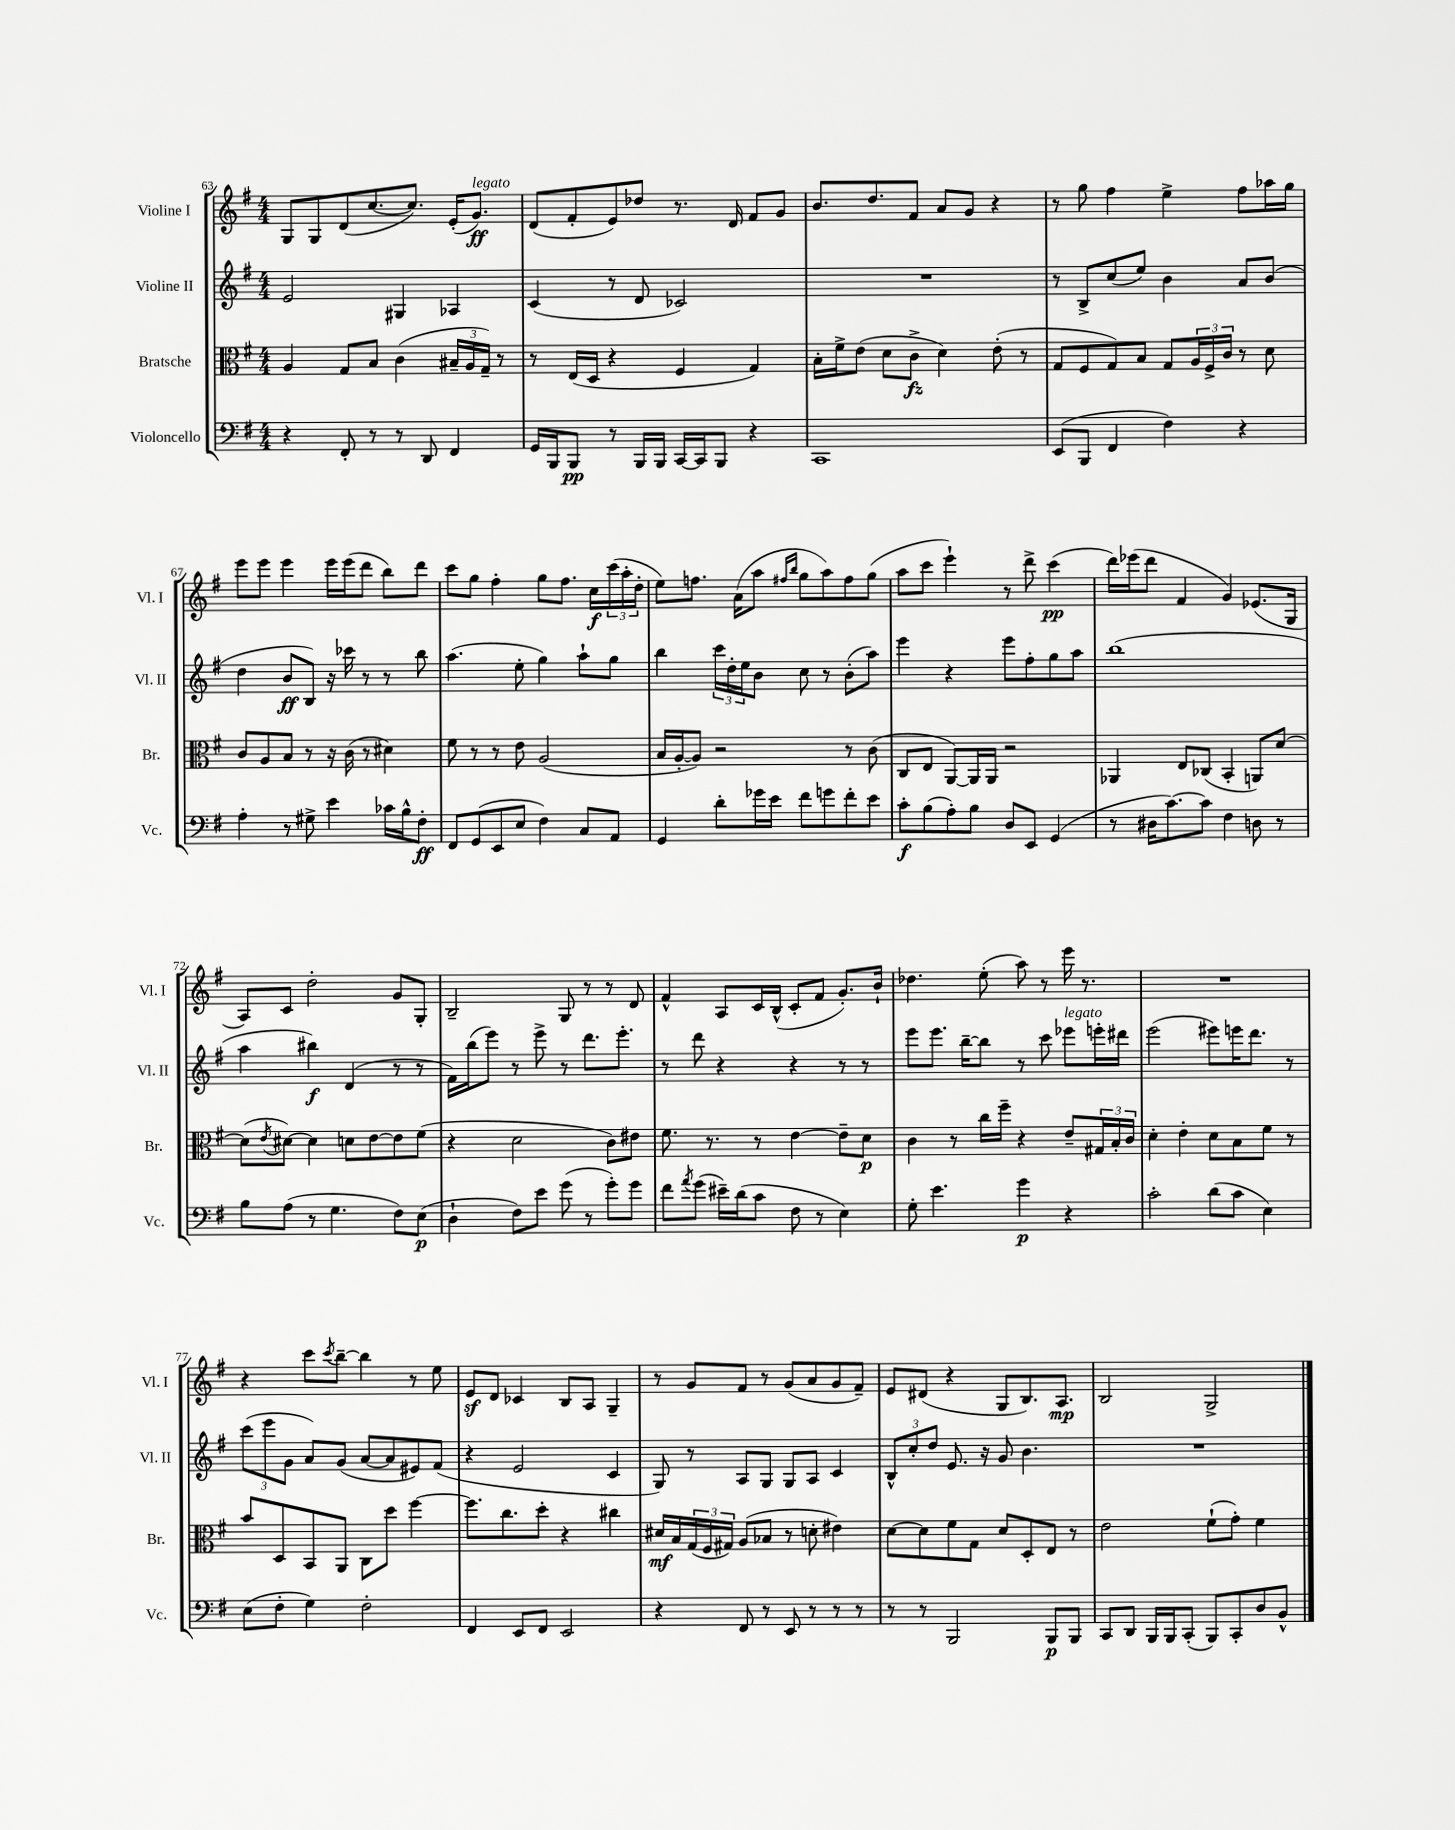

**kern	**kern	**kern	**kern
*staff4	*staff3	*staff2	*staff1
*clefF4	*clefC3	*clefG2	*clefG2
*k[f#]	*k[f#]	*k[f#]	*k[f#]
*M4/4	*M4/4	*M4/4	*M4/4
4r	4A/	2e/	8G/L
.	.	.	8G/
8FF#'/	8G/L	.	(8d/
8r	8B/J	.	[8.cc/
8r	(4c\	4G#/	.
.	.	.	8.cc/]J)
8DD/	.	.	.
4FF#/	24B#~/LL	4A-/	(16e'/LK
.	24A/	.	.
.	.	.	8.g/J)
.	24G~/JJ)	.	.
.	8r	.	.
=	=	=	=
16GG/LL	8r	(4c/	(8d/L
16BBB/J	.	.	.
8BBB/J	(16E/LL	.	8f#'/
.	16D/JJ	.	.
8r	4r	8r	8e/)
16BBB/LL	.	8d/	8dd-/J
16BBB/JJ	.	.	.
[16CC/LL	4F#/	2c-/)	8.r
16CC/]J	.	.	.
8BBB/J	.	.	.
.	.	.	16d/
4r	4G/)	.	8f#/L
.	.	.	8g/J
=	=	=	=
1CC	16B'\LL	1r	8.b/L
.	16f#^\J	.	.
.	(8e\J	.	.
.	.	.	8.dd/
.	8d\L	.	.
.	8c^\J	.	8f#/J
.	4d\)	.	8a/L
.	.	.	8g/J
.	(8e'\	.	4r
.	8r	.	.
=	=	=	=
(8EE/L	8G/L	8r	8r
8BBB/J	8F#/	8B^/L	8gg\
4FF#/	8G/)	(8cc/	4ff#\
.	8B/J	8ee/J)	.
4F#\)	8G/L	4b\	4ee^\
.	24A/L	.	.
.	24F#^/	.	.
.	24c/JJ	.	.
4r	8r	8a/L	8ff#\L
.	8d\	(8b/J	16aa-\L
.	.	.	16gg\JJ
=	=	=	=
4A'\	8c/L	4dd\	8eee\L
.	8A/	.	8eee\J
8r	8B/J	8b/L	4eee\
8G#^\	8r	8B/J)	.
4e\	16r	16r	16eee\LL
.	(16c\	16ccc-\	(16eee\J
.	8r	8r	8ddd\J
16c-\LL	4d#\)	8r	8bb\L)
16B^^\J	.	.	.
8F#'\J	.	8bb\	8ddd\J
=	=	=	=
8FF#/L	8f#\	(4.aa\	8ccc\L
(8GG/	8r	.	8gg\J
8EE/	8r	.	4ff#'\
8E/J	8e\	8ee'\	.
4F#\)	(2A/	4gg\)	8gg\L
.	.	.	8.ff#\J
8C/L	.	8aa`\L	.
.	.	.	16cc\LL
8AA/J	.	8gg\J	(24ccc\
.	.	.	24aa'\
.	.	.	24dd'\JJ
=	=	=	=
4GG/	16B/LL	4bb\	8ee\L)
.	[16A'/J	.	.
.	8A/]J)	.	8.ff\J
8d'\L	2r	24ccc\LL	.
.	.	24dd'\	.
.	.	.	(16a\LK
.	.	24ee\J	.
16g-\L	.	8b\J	8aa\J
16e\JJ	.	.	.
.	.	.	16qqff#/LL
.	.	.	16qqbb/JJ
8f#\L	.	8cc\	8gg\L
8g\	.	8r	8aa\)
8f#'\	8r	(8b'\L	8ff#\
8e\J	(8c\	8aa\J)	(8gg\J
=	=	=	=
8c'\L	8C/L	4eee\	8aa\L
(8B\	8E/J	.	8ccc\J
8A'\)	[8AA/L)	4r	4eee`\)
8B\J	16AA/]L	.	.
.	16AA/JJ	.	.
8D/L	2r	8eee\L	8r
8EE/J	.	8ff#'\	8ddd^\
(4GG/	.	8gg\	(4ccc\
.	.	8aa\J	.
=	=	=	=
8r	4AA-/	(1bb	16ddd\LL)
.	.	.	(16eee-\J
16D#\LK	.	.	8ddd\J
[8.c\)	.	.	.
.	8E/L	.	4f#/
8c\]J	(8C-/J	.	.
4F#\	4BB'/	.	4g/)
8D\	8AA/L)	.	(8.e-/L
8r	[8d/J	.	.
.	.	.	16G/Jk
=	=	=	=
8B\L	(8d\]L	4aa\	8A/L)
.	8qe/	.	.
(8A\J	[8d#\J)	.	8c/J
8r	4d#\]	4bb#\)	2dd'\
4.G\	.	.	.
.	8d\L	(4d/	.
.	[8e\	.	.
8F#\L)	8e\]	8r	8g/L
(8E\J	(8f#\J	8r	8G'/J
=	=	=	=
4D`\	4r	16f#\LL)	2B~/
.	.	(16bb\J	.
.	.	8eee\J)	.
8F#\L)	2d\	8r	.
8e\J	.	8eee^\	.
(8g\	.	8r	8G/
8r	.	8.ddd\L	8r
8g'\L)	8c\L)	.	8r
.	.	8.eee'\J	.
8g\J	8e#\J	.	8d/
=	=	=	=
8f#\L	8.f#\	8r	4f#^^/
8qa/	.	.	.
(8g\J	.	8ddd\	.
.	8.r	.	.
16e#~\LL)	.	4r	8A/L
(16d\J	.	.	.
8c\J	8r	.	16c/L
.	.	.	(16B^^/JJ
8F#\	[4e\	4r	8c'/L
8r	.	.	8f#/J
4E\)	8e~\]L	8r	8.g'/L)
.	8d\J	8r	.
.	.	.	16b`/Jk
=	=	=	=
8G'\	4c\	8eee\L	4.dd-\
4.e\	.	8.eee\J	.
.	8r	.	.
.	.	[16bb~\LK	.
.	16cc\LL	8bb\]J	(8ee'\
.	16ff#~\JJ	.	.
4g\	4r	8r	8aa\)
.	.	8ccc\	8r
4r	8e~/L	8eee-\L	16eee\
.	.	.	8.r
.	24G#/L	16eee'\L	.
.	24B'/	.	.
.	.	16ddd#\JJ	.
.	24c/JJ	.	.
=	=	=	=
2c'\	4d'\	(2eee\	1r
.	4e'\	.	.
(8d\L	8d\L	8eee#\L)	.
8c\J	8B\	16eee\K	.
.	.	8.ddd\J	.
4E\)	8f#\J	.	.
.	8r	8r	.
=	=	=	=
(8E\L	8b/L	(12ccc\L	4r
.	.	12eee\	.
8F#'\J	8D/	.	.
.	.	12g\J	.
4G\)	8BB/	8a/L)	8ccc\L
.	.	.	8qccc/
.	8AA/J	(8g/J	[8bb~\J
2F#'\	8C\L	[8a/L	4bb\]
.	8dd\J	8a/]	.
.	[4ff#\	8e#/)	8r
.	.	(8f#/J	8ee\
=	=	=	=
4FF#/	8.ff#\]L	4r	8e/L
.	.	.	8d/J
.	8.cc\	.	.
8EE/L	.	2e/	4c-/
8FF#/J	8dd'\J	.	.
2EE/	4r	.	8B/L
.	.	.	8A/J
.	4cc#\	4c/	4G~/
=	=	=	=
4r	16d#/LL	8G/)	8r
.	16B/	.	.
.	(24G/	8r	8g/L
.	24F#/	.	.
.	24G#/JJ)	.	.
8FF#/	(8A/L	8A/L	8f#/J
8r	8B-/J	8G/J	8r
8EE/	8r	8G/L	(8g/L
8r	8d'\	8A/J	8a/
8r	4e#\)	4c/	8g/
8r	.	.	8f#~/J)
=	=	=	=
8r	[8d\L	12B^^/L	8e/L
.	.	12cc'/	.
8r	8d\]	.	(8d#/J
.	.	12dd/J	.
2BBB/	8f#\	8.e/	4r
.	8G\J	.	.
.	.	16r	.
.	8d/L	8g/	8G/L
.	8D'/	4.b\	8.B/)
8BBB/L	8E/J	.	.
.	.	.	8.A/J
8BBB/J	8r	.	.
=	=	=	=
8CC/L	2e\	1r	2B/
8DD/J	.	.	.
16BBB/LL	.	.	.
16BBB/J	.	.	.
(8CC'/J	.	.	.
8BBB/L)	(8f#`\L	.	2G^/
8CC'/	8g'\J)	.	.
8D/	4f#\	.	.
8BB^^/J	.	.	.
==	==	==	==
*-	*-	*-	*-
